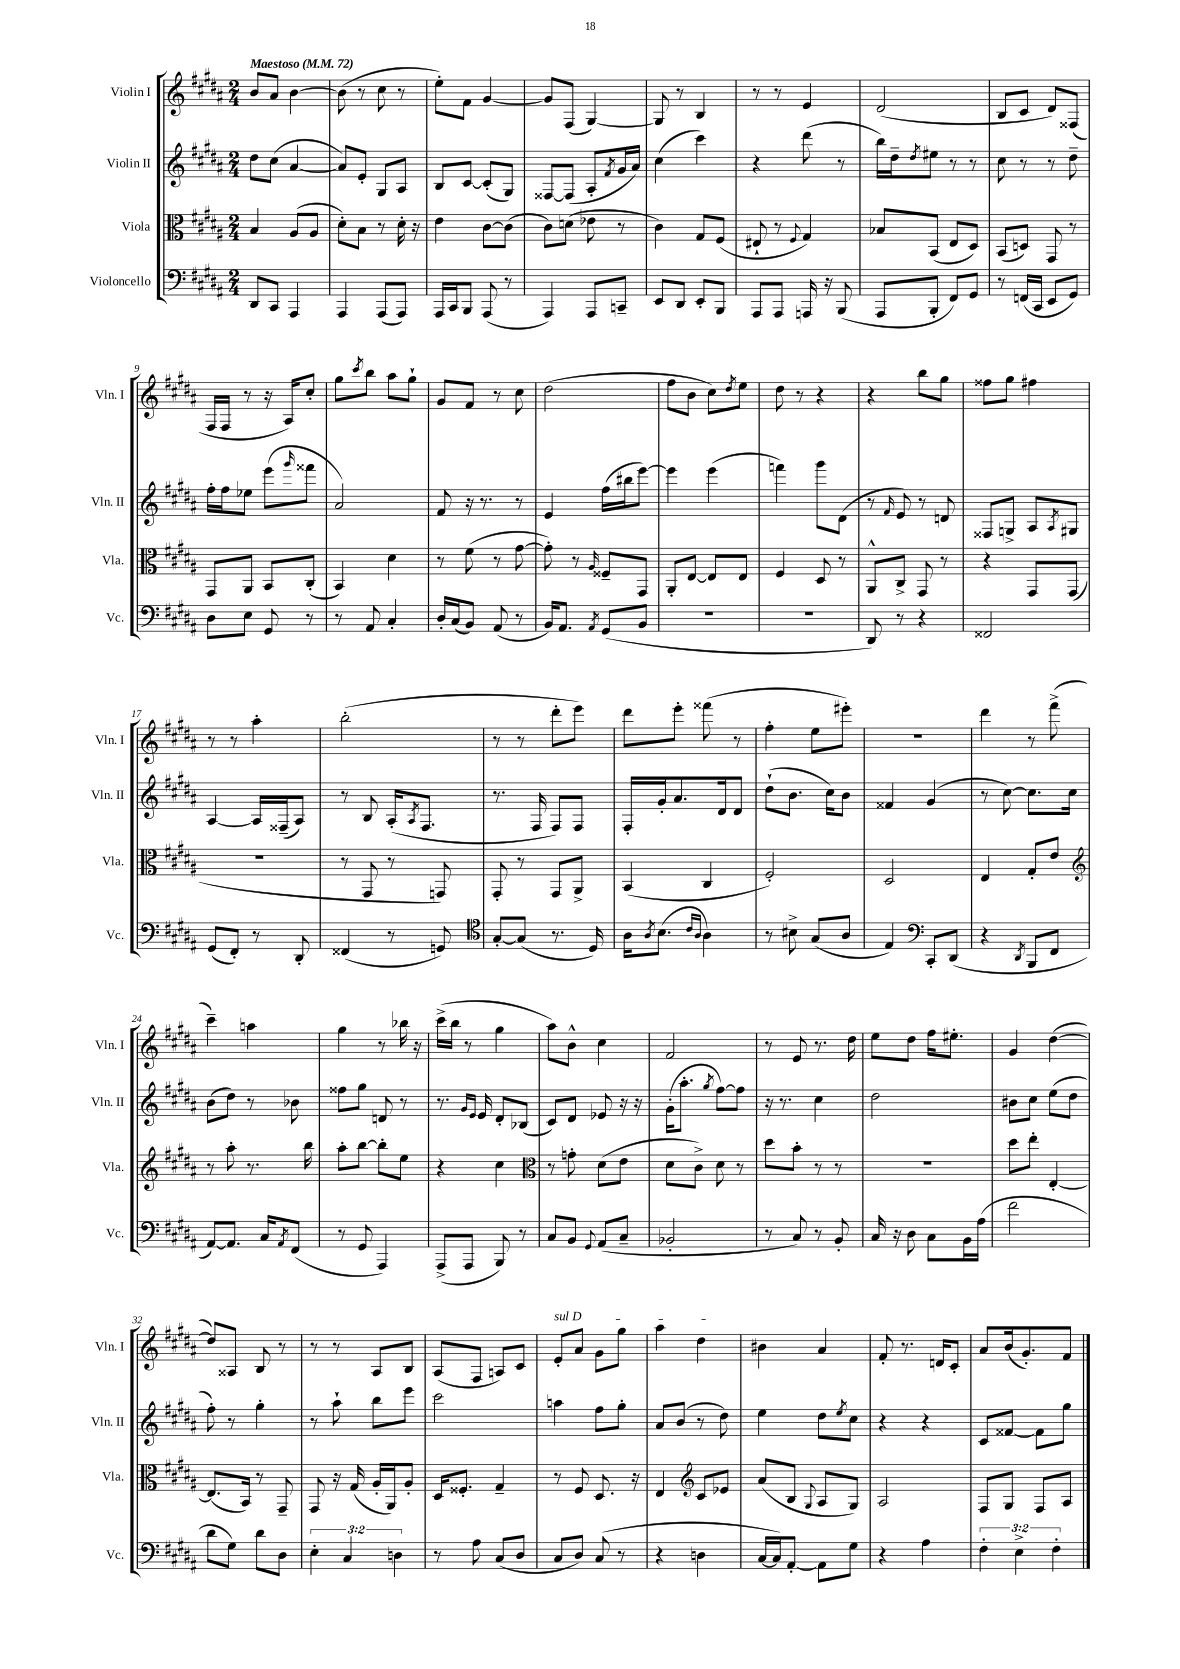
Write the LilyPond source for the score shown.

<<
\new StaffGroup <<
\new Staff = "s0" \with { instrumentName = "Violin I" shortInstrumentName = "Vln. I" } {
    \clef treble \key b \major \numericTimeSignature \time 2/4 \tempo "Maestoso" 4 = 72
    b'8 ais'8 b'4~ |
    b'8( r8 cis''8 r8 |
    e''8-.) fis'8 gis'4~ |
    gis'8 fis8( gis4~) |
    gis8 r8 b4 |
    r8 r8 e'4 |
    dis'2( |
    b8 cis'8 dis'8) fisis8( |
    fis16 fis16 r8 r16 ais16) cis''8-. |
    gis''8 \acciaccatura { cis'''8 } b''8 ais''8 gis''8-! |
    gis'8 fis'8 r8 cis''8 |
    dis''2( |
    fis''8 b'8 cis''8) \acciaccatura { dis''8 } e''8 |
    dis''8 r8 r4 |
    r4 b''8 gis''8 |
    fisis''8 gis''8 fis''4 |
    r8 r8 ais''4-. |
    b''2-.( |
    r8 r8 dis'''8-. e'''8) |
    dis'''8 e'''8-. fisis'''8( r8 |
    fis''4-. e''8 eis'''8-.) |
    R2 |
    dis'''4 r8 fis'''8->( |
    cis'''4--) a''4 |
    gis''4 r8 bes''16 r16 |
    cis'''16->( b''16 r8 gis''4 |
    ais''8) b'8-^ cis''4 |
    fis'2 |
    r8 e'8 r8. dis''16 |
    e''8 dis''8 fis''16 eis''8.-. |
    gis'4 dis''4~( |
    dis''8) aisis8 b8 r8 |
    r8 r8 ais8 b8 |
    ais8( fis8 a8) cis'8 |
    \once \override TextSpanner.bound-details.left.text = \markup { \italic "sul D" } e'8-.\startTextSpan ais'8 gis'8 gis''8 |
    ais''4 dis''4\stopTextSpan |
    bis'4 ais'4 |
    fis'8-. r8. d'16 cis'8-. |
    ais'8 b'16( gis'8.-.) fis'8 \bar "|." |
}
\new Staff = "s1" \with { instrumentName = "Violin II" shortInstrumentName = "Vln. II" } {
    \clef treble \key b \major \numericTimeSignature \time 2/4
    dis''8 cis''8( ais'4~ |
    ais'8) e'8-. gis8 ais8 |
    b8 cis'8~ cis'8-.( gis8) |
    fisis8~ fisis8( ais8-. \acciaccatura { fis'8 } gis'16 ais'16) |
    cis''4( cis'''4) |
    r4 dis'''8( r8 |
    b''16) dis''16-- \acciaccatura { dis''8 } eis''8 r8 r8 |
    cis''8 r8 r8 dis''8-- |
    fis''16-. fis''16 ees''8 e'''8( \grace { gis'''16 } fisis'''8 |
    ais'2) |
    fis'8 r16 r8. r8 |
    e'4 fis''16( bis''16 e'''8~) |
    e'''4 e'''4( |
    f'''4) gis'''8 dis'8( |
    r8 \grace { fis'16 } e'8) r8 d'8 |
    fisis8 g8-> ais8 \acciaccatura { ais8 } gis8 |
    ais4~ ais16 fisis16--( ais8) |
    r8 b8 ais16-.( \acciaccatura { ais8 } fis8. |
    r8. fis16 fis8) fis8 |
    fis16-. gis'16-. ais'8. dis'16 dis'8 |
    dis''8-!( b'8. cis''16) b'8 |
    fisis'4 gis'4( |
    r8 cis''8~) cis''8. cis''16 |
    b'8( dis''8) r8 bes'8 |
    fisis''8 gis''8 d'8 r8 |
    r8. \grace { gis'16 e'16 } e'16 dis'8-. bes8( |
    cis'8) dis'8 ees'8 r16 r16 |
    gis'16-.( ais''8.-. \acciaccatura { gis''8 } fis''8~) fis''8 |
    r16 r8. cis''4 |
    dis''2 |
    bis'8 cis''8 e''8( dis''8 |
    fis''8-.) r8 gis''4-. |
    r8 ais''8-! b''8 e'''8 |
    cis'''2 |
    a''4 fis''8 gis''8-. |
    ais'8 b'8( r8 dis''8) |
    e''4 dis''8 \acciaccatura { e''8 } cis''8 |
    r4 r4 |
    cis'8 fisis'8~ fisis'8 gis''8 \bar "|." |
}
\new Staff = "s2" \with { instrumentName = "Viola" shortInstrumentName = "Vla." } {
    \clef alto \key b \major \numericTimeSignature \time 2/4
    b4 ais8( ais8 |
    dis'8-.) b8 r8 dis'16-. r16 |
    e'4 cis'8~ cis'8( |
    cis'8) d'8( ees'8 r8 |
    cis'4) gis8 fis8( |
    eis8-! r8 \appoggiatura { fis8 } gis4) |
    bes8 b,8( e8 dis8) |
    b,8( d8) gis,8 r8 |
    gis,8 ais,8 b,8 cis8-.( |
    b,4) dis'4 |
    r8 fis'8( r8 gis'8~ |
    gis'8-.) r8 \grace { ais16 } fisis8-- gis,8 |
    ais,8-. e8~ e8 e8 |
    fis4 dis8 r8 |
    ais,8-^ cis8-> gis,8 r8 |
    r4 gis,8 gis,8( |
    r2 |
    r8 gis,8 r8 g,8) |
    gis,8-. r8 gis,8 ais,8-> |
    b,4( cis4 |
    fis2-.) |
    dis2 |
    e4 gis8-. e'8 |
    \clef treble r8 ais''8-. r8. b''16 |
    ais''8-. b''8~ b''8-. e''8 |
    r4 cis''4 |
    \clef alto r8 g'8-. dis'8( e'8 |
    dis'8 cis'8->) dis'8 r8 |
    dis''8 b'8-. r8 r8 |
    R2 |
    dis''8 e''8-. e4~-. |
    e8.( b,16) r8 gis,8-- |
    gis,8 r16 gis16( ais16-. ais,16) ais8-. |
    dis16 fisis8.-. gis4-- |
    r8 fis8 dis8. r16 |
    e4 \clef treble cis'8 ees'8 |
    ais'8( b8 \appoggiatura { gis8 } ais8 gis8) |
    ais2 |
    fis8 gis8 fis8 ais8 \bar "|." |
}
\new Staff = "s3" \with { instrumentName = "Violoncello" shortInstrumentName = "Vc." } {
    \clef bass \key b \major \numericTimeSignature \time 2/4 \override Staff.TupletNumber.text = #tuplet-number::calc-fraction-text
    dis,8 cis,8 ais,,4 |
    ais,,4 ais,,8( ais,,8) |
    ais,,16 cis,16 b,,8 ais,,8( r8 |
    ais,,4) ais,,8 c,8-- |
    e,8 dis,8 e,8-. b,,8 |
    ais,,8 ais,,8 a,,16 r16 b,,8( |
    ais,,8 b,,8-. fis,8) gis,8 |
    r8 f,16( cis,16 e,8 gis,8) |
    dis8 e8 gis,8 r8 |
    r8 ais,8 cis4-. |
    dis16-. cis16( b,8) ais,8( r8 |
    b,16) ais,8. \acciaccatura { ais,8 } gis,8( b,8 |
    R2 |
    r2 |
    dis,8) r8 r4 |
    fisis,2 |
    gis,8( fis,8-.) r8 dis,8-. |
    fisis,4( r8 g,8) |
    \clef tenor gis8~-. gis8( r8. dis16) |
    ais16 \acciaccatura { ais8 } b8.( \grace { cis'16 ais16 } ais4) |
    r8 bis8-> gis8( ais8 |
    e4) \clef bass cis,8-. dis,8( |
    r4 \acciaccatura { dis,8 } b,,8 fis,8 |
    ais,8~) ais,8. cis16 \acciaccatura { ais,8 } fis,8( |
    r8 gis,8 ais,,4) |
    ais,,8->( ais,,8 b,,8) r8 |
    cis8 b,8 \appoggiatura { gis,8 } ais,8( cis8-- |
    bes,2-. |
    r8 cis8) r8 b,8-. |
    cis16 r16 dis8 cis8 b,16 ais16( |
    fis'2 |
    dis'8 gis8) dis'8 dis8 |
    \tuplet 3/2 { e4-. cis4 d4 } |
    r8 ais8 cis8( dis8 |
    cis8 dis8) cis8( r8 |
    r4 d4 |
    cis16~ cis16) ais,8~-. ais,8 gis8 |
    r4 ais4 |
    \tuplet 3/2 { fis4-. e4-> fis4-. } \bar "|." |
}
>>
>>
